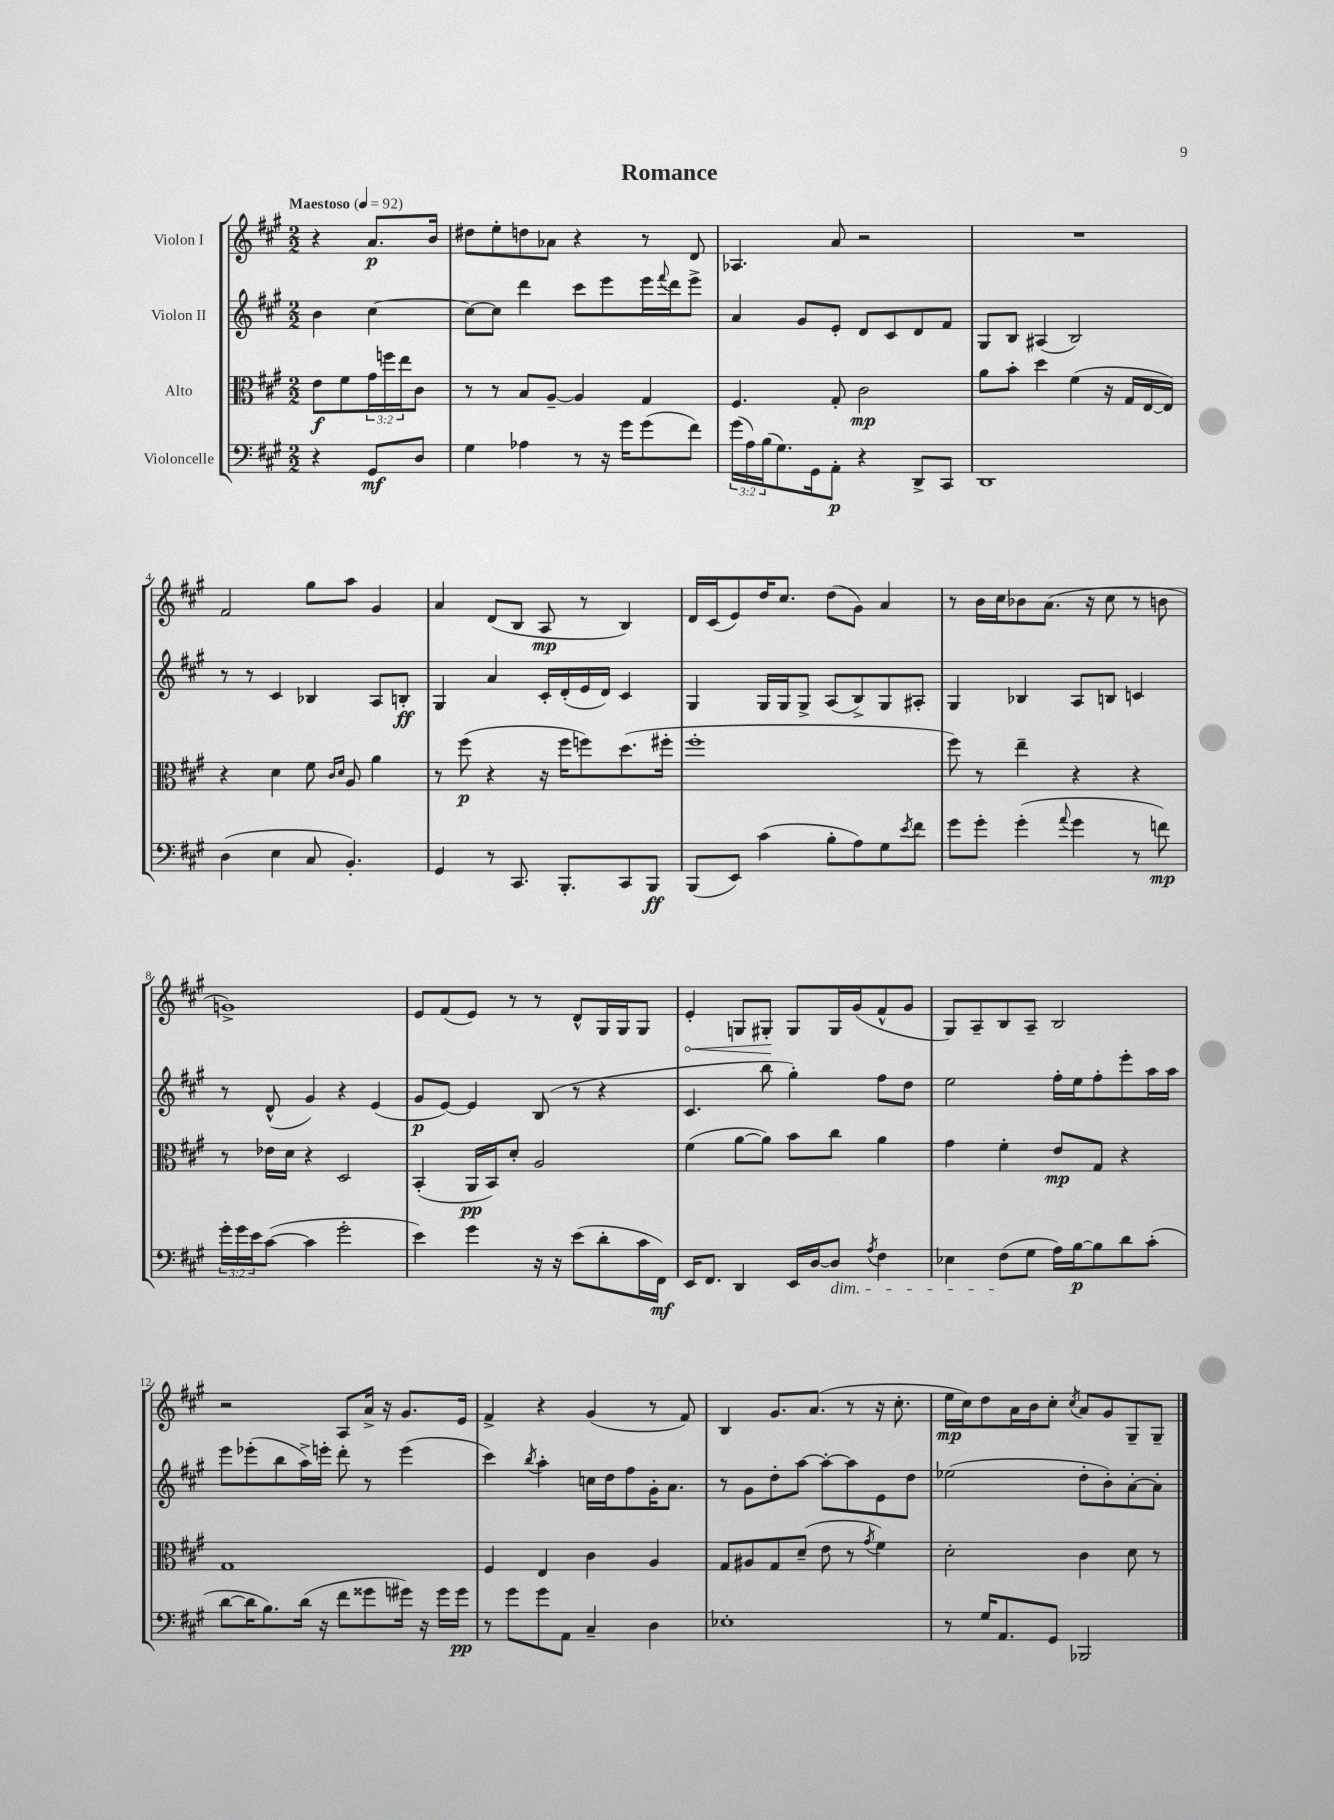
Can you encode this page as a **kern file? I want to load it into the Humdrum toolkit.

**kern	**dynam	**kern	**dynam	**kern	**dynam	**kern	**dynam
*part4	*part4	*part3	*part3	*part2	*part2	*part1	*part1
*staff4	*staff4	*staff3	*staff3	*staff2	*staff2	*staff1	*staff1
*I"Violoncelle	*	*I"Alto	*	*I"Violon II	*	*I"Violon I	*
*clefF4	*	*clefC3	*	*clefG2	*	*clefG2	*
*k[f#c#g#]	*	*k[f#c#g#]	*	*k[f#c#g#]	*	*k[f#c#g#]	*
*M2/2	*	*M2/2	*	*M2/2	*	*M2/2	*
*MM92	*	*MM92	*	*MM92	*	*MM92	*
=	=	=	=	=	=	=	=
!	!	!	!	!	!	!LO:TX:a:B:t=Maestoso	!
4r	.	8e\L	f	4b\	.	4r	.
.	.	8f#\	.	.	.	.	.
8GG#/L	mf	24g#\L	.	[4cc#\	.	8.a/L	p
.	.	24ffn\	.	.	.	.	.
.	.	24ee\J	.	.	.	.	.
8D/J	.	8c#\J	.	.	.	.	.
.	.	.	.	.	.	16b/Jk	.
=1	=1	=1	=1	=1	=1	=1	=1
4G#\	.	8r	.	8cc#\L_	.	8dd#X\L	.
.	.	8r	.	8cc#\J]	.	8ee'\	.
4A-X\	.	8B/L	.	4ddd\	.	8ddn\	.
.	.	[8A~/J	.	.	.	8a-X\J	.
8r	.	4A/]	.	8ccc#\L	.	4r	.
16r	.	.	.	8eee\	.	.	.
16g#\KL	.	.	.	.	.	.	.
(8g#\	.	4G#/	.	16eee\L	.	8r	.
.	.	.	.	8qqfff#/	.	.	.
.	.	.	.	16ddd\J	.	.	.
8f#\J)	.	.	.	8eee^\J	.	8d/	.
=2	=2	=2	=2	=2	=2	=2	=2
(24g#\LL	.	4.F#/	.	4a/	.	4.A-X/	.
24A\)	.	.	.	.	.	.	.
(24B\J	.	.	.	.	.	.	.
8.G#\)	.	.	.	.	.	.	.
.	.	.	.	8g#/L	.	.	.
16GG#\k	.	.	.	.	.	.	.
8AA'\J	p	8G#'/	.	8e'/J	.	8a/	.
4r	.	2c#\	mp	8d/L	.	2r	.
.	.	.	.	8c#/	.	.	.
8DD^/L	.	.	.	8d/	.	.	.
8CC#/J	.	.	.	8f#/J	.	.	.
=3	=3	=3	=3	=3	=3	=3	=3
1DD	.	8a\L	.	8G#/L	.	1r	.
.	.	8b'\J	.	8B/J	.	.	.
.	.	4dd\	.	(4A#X/	.	.	.
.	.	(4f#\	.	2B/)	.	.	.
.	.	16r	.	.	.	.	.
.	.	16G#/LL	.	.	.	.	.
.	.	[16E/	.	.	.	.	.
.	.	16E/JJ])	.	.	.	.	.
!!LO:LB:g=z
=4	=4	=4	=4	=4	=4	=4	=4
(4D\	.	4r	.	8r	.	2f#/	.
.	.	.	.	8r	.	.	.
4E\	.	4d\	.	4c#/	.	.	.
8C#/	.	8f#\	.	4B-X/	.	8gg#\L	.
.	.	16qqc#/LL	.	.	.	.	.
.	.	16qqd/JJ	.	.	.	.	.
4.BB'/)	.	8A/	.	.	.	8aa\J	.
.	.	4a\	.	8A/L	.	4g#/	.
.	.	.	.	8Bn'/J	ff	.	.
=5	=5	=5	=5	=5	=5	=5	=5
4GG#/	.	8r	.	4G#/	.	4a/	.
.	.	(8ff#\	p	.	.	.	.
8r	.	4r	.	4a/	.	(8d/L	.
8.CC#/	.	.	.	.	.	8B/J	.
.	.	16r	.	16c#'/LL	.	8A/	mp
8.BBB'/L	.	16ff#\KL	.	(16d'/	.	.	.
.	.	8ffn\)	.	16e/	.	8r	.
.	.	.	.	16d/JJ)	.	.	.
8CC#/	.	(8.dd\	.	4c#/	.	4B/)	.
8BBB/J	ff	.	.	.	.	.	.
.	.	16ff#X'\Jk	.	.	.	.	.
=6	=6	=6	=6	=6	=6	=6	=6
(8BBB/L	.	1ff#'	.	4G#/	.	16d/LL	.
.	.	.	.	.	.	(16c#/J	.
8EE/J)	.	.	.	.	.	8e/)	.
(4c#\	.	.	.	16G#/LL	.	16dd/K	.
.	.	.	.	16G#/J	.	8.cc#/J	.
.	.	.	.	8G#^/J	.	.	.
8B'\L	.	.	.	(8A/L	.	(8dd\L	.
8A\)	.	.	.	8B^/)	.	8g#\J)	.
8G#\	.	.	.	8G#/	.	4a/	.
8qe/	.	.	.	.	.	.	.
8f#\J	.	.	.	8A#X'/J	.	.	.
=7	=7	=7	=7	=7	=7	=7	=7
8g#\L	.	8ff#\)	.	4G#/	.	8r	.
8g#'\J	.	8r	.	.	.	16b\LL	.
.	.	.	.	.	.	16cc#\J	.
(4g#'\	.	4ee~\	.	4B-X/	.	8b-X\	.
.	.	.	.	.	.	(8.a\J	.
8qqa/	.	.	.	.	.	.	.
4g#\	.	4r	.	8A/L	.	.	.
.	.	.	.	.	.	16r	.
.	.	.	.	8Bn/J	.	8cc#\	.
8r	.	4r	.	4cn/	.	8r	.
8fn\)	mp	.	.	.	.	8bn\	.
!!LO:LB:g=z
=8	=8	=8	=8	=8	=8	=8	=8
24g#'\LL	.	8r	.	8r	.	1gn^)	.
24g#\	.	.	.	.	.	.	.
24e\J	.	.	.	.	.	.	.
([8c#\J	.	16e-X\LL	.	(8d^^/	.	.	.
.	.	16d\JJ	.	.	.	.	.
4c#\]	.	4r	.	4g#/)	.	.	.
2g#'\	.	2D/	.	4r	.	.	.
.	.	.	.	(4e/	.	.	.
=9	=9	=9	=9	=9	=9	=9	=9
4e\)	.	(4BB'/	.	8g#/L	p	8e/L	.
.	.	.	.	[8e/J)	.	(8f#/	.
4g#\	.	16AA/LL	pp	4e/]	.	8e/J)	.
.	.	16BB/J)	.	.	.	.	.
.	.	8d'/J	.	.	.	8r	.
16r	.	2A/	.	(8B/	.	8r	.
16r	.	.	.	.	.	.	.
(8e\L	.	.	.	8r	.	8d^^/L	.
8d'\	.	.	.	4r	.	16G#/L	.
.	.	.	.	.	.	16G#/J	.
16c#\L	.	.	.	.	.	8G#/J	.
16FF#\JJ)	mf	.	.	.	.	.	.
=10	=10	=10	=10	=10	=10	=10	=10
!	!	!	!	!	!	!	!LO:HP:b
16EE/KL	.	(4f#\	.	4.c#/	.	4e'/	<
8.FF#/J	.	.	.	.	.	.	.
4DD/	.	[8a\L	.	.	.	8Gn/L	.
.	.	8a\J])	.	8bb\	.	8G#X'/J	.
16EE/LL	.	8b\L	.	4gg#'\)	.	8G#/L	[
[16D/J	.	.	.	.	.	.	.
!LO:TX:b:i:t=dim.	!	!	!	!	!	!	!
8D/J]	.	8cc#\J	.	.	.	16G#/L	.
.	.	.	.	.	.	(16g#/J	.
8qA/	.	.	.	.	.	.	.
4F#\	.	4a\	.	8ff#\L	.	8f#^^/	.
.	.	.	.	8dd\J	.	8g#/J	.
=11	=11	=11	=11	=11	=11	=11	=11
4E-X\	.	4g#\	.	2ee\	.	8G#/L)	.
.	.	.	.	.	.	8A~/	.
(8F#\L	.	4f#'\	.	.	.	8B/	.
8G#\J	.	.	.	.	.	8A~/J	.
16A\LL)	.	8e/L	mp	16ff#'\LL	.	2B/	.
[16B\J	p	.	.	16ee\J	.	.	.
8B\]	.	8G#/J	.	8ff#'\	.	.	.
8d\	.	4r	.	8eee'\	.	.	.
(8c#'\J	.	.	.	16aa\L	.	.	.
.	.	.	.	16aa\JJ	.	.	.
!!LO:LB:g=z
=12	=12	=12	=12	=12	=12	=12	=12
[8d\L	.	1G#	.	8eee\L	.	2r	.
16d\K]	.	.	.	(8eee-X'\	.	.	.
8.B\)	.	.	.	.	.	.	.
.	.	.	.	8bb\	.	.	.
(16d\Jk	.	.	.	16aa^\L)	.	.	.
16r	.	.	.	16eeen'\JJ	.	.	.
8f#\L	.	.	.	8ddd'\	.	8A/L	.
8g##X\	.	.	.	8r	.	16a^/Jk	.
.	.	.	.	.	.	16r	.
16g#X\Jk)	.	.	.	(4eee\	.	8.g#/L	.
16r	.	.	.	.	.	.	.
16g#\LL	.	.	.	.	.	.	.
16g#\JJ	pp	.	.	.	.	16e/Jk	.
=13	=13	=13	=13	=13	=13	=13	=13
8r	.	4F#/	.	4ccc#\)	.	4f#^/	.
8g#\L	.	.	.	.	.	.	.
.	.	.	.	8qbb/	.	.	.
8g#\	.	4E/	.	4aa'\	.	4r	.
8AA\J	.	.	.	.	.	.	.
4C#~/	.	4c#\	.	16ccn\LL	.	(4g#/	.
.	.	.	.	16dd\J	.	.	.
.	.	.	.	8ff#\	.	.	.
4D\	.	4A/	.	16g#'\K	.	8r	.
.	.	.	.	8.a\J	.	.	.
.	.	.	.	.	.	8f#/)	.
=14	=14	=14	=14	=14	=14	=14	=14
1E-X'	.	8G#/L	.	8r	.	4B/	.
.	.	8A#X/	.	8g#\L	.	.	.
.	.	8G#/	.	8dd'\	.	8.g#/L	.
.	.	(8d~/J	.	[8aa\J	.	.	.
.	.	.	.	.	.	(8.a/J	.
.	.	8e\	.	8aa'\L_	.	.	.
.	.	8r	.	8aa\]	.	8r	.
.	.	8qg#/	.	.	.	.	.
.	.	4f#\)	.	8e\	.	16r	.
.	.	.	.	.	.	8.cc#'\	.
.	.	.	.	8dd\J	.	.	.
=15	=15	=15	=15	=15	=15	=15	=15
8r	.	2d'\	.	(2ee-X\	.	16ee\LL	mp
.	.	.	.	.	.	16cc#\J)	.
16G#/KL	.	.	.	.	.	8dd\	.
8.AA/	.	.	.	.	.	.	.
.	.	.	.	.	.	16a\L	.
.	.	.	.	.	.	16b\J	.
8GG#/J	.	.	.	.	.	8cc#'\J	.
.	.	.	.	.	.	8qcc#/	.
2BBB-X/	.	4c#\	.	8dd'\L	.	8a/L	.
.	.	.	.	8b'\)	.	8g#/	.
.	.	8d\	.	[8a'\	.	8G#~/	.
.	.	8r	.	8a'\J]	.	8G#~/J	.
==	==	==	==	==	==	==	==
*-	*-	*-	*-	*-	*-	*-	*-
